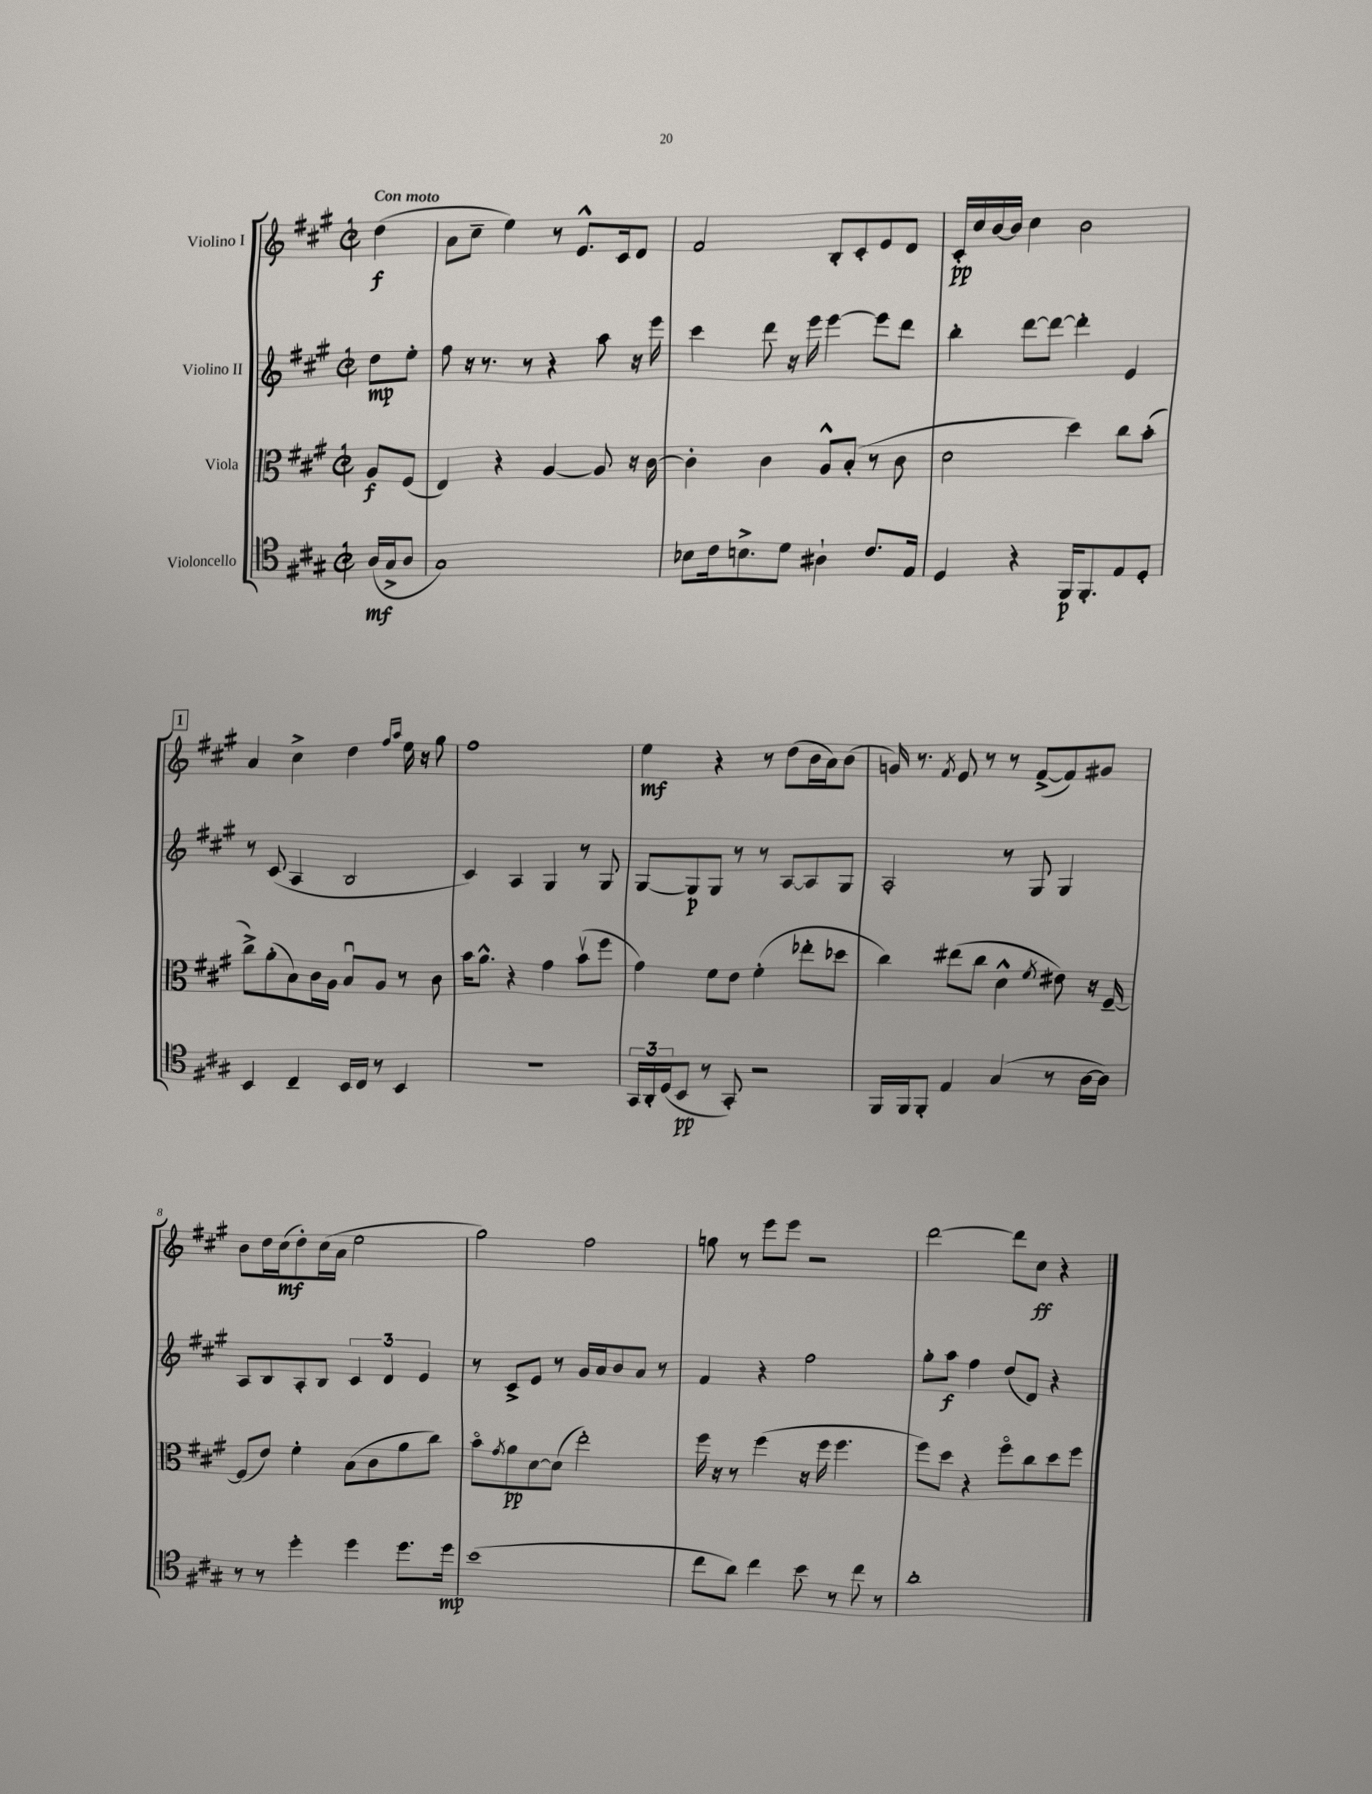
<<
\new StaffGroup <<
\new Staff = "s0" \with { instrumentName = "Violino I" } {
    \clef treble \key a \major \defaultTimeSignature \time 2/2 \partial 4 \tempo "Con moto"
    d''4\f( |
    a'8 cis''8-- e''4) r8 e'8.-^ cis'16 d'8 |
    fis'2 b8-. cis'8-. e'8 d'8 |
    cis'16-.\pp cis''16 b'16~ b'16 cis''4 b'2 |
    \mark \markup { \box "1" } a'4 cis''4-> d''4 \grace { fis''16 a''16 } e''16 r16 gis''8 |
    fis''1 |
    e''4\mf r4 r8 d''8( b'16 a'16) b'8( |
    g'16) r8. \acciaccatura { fis'8 } e'8 r8 r8 fis'8~->( fis'8) gis'8 |
    b'8 d''16 cis''16\mf( d''8-.) cis''16( a'16 e''2 |
    gis''2) fis''2 |
    g''8 r8 e'''8 e'''8 r2 |
    d'''2~ d'''8 cis''8\ff r4 \bar "|." |
}
\new Staff = "s1" \with { instrumentName = "Violino II" } {
    \clef treble \key a \major \defaultTimeSignature \time 2/2 \partial 4
    d''8\mp e''8-. |
    fis''8 r16 r8. r8 r4 a''8 r16 e'''16 |
    cis'''4 d'''8 r16 e'''16 e'''4~ e'''8 d'''8 |
    b''4-. d'''8~ d'''8~ d'''4-. e'4 |
    \mark \markup { \box "1" } r8 cis'8( a4 b2 |
    cis'4) a4 gis4 r8 gis8 |
    gis8~ gis8\p gis8 r8 r8 a8~ a8 gis8 |
    a2-. r8 gis8 gis4 |
    a8 b8 a8-. b8 \tuplet 3/2 { cis'4 d'4 e'4 } |
    r8 cis'8-> e'8 r8 gis'16 a'16 b'8 a'8 r8 |
    fis'4 r4 fis''2 |
    gis''8-. a''8\f fis''4 d''8( d'8) r4 \bar "|." |
}
\new Staff = "s2" \with { instrumentName = "Viola" } {
    \clef alto \key a \major \defaultTimeSignature \time 2/2 \partial 4
    a8\f fis8( |
    e4) r4 a4~ a8 r16 cis'16~ |
    cis'4-. cis'4 a8-^ b8-.( r8 cis'8 |
    d'2 d''4) cis''8 b'8-.( |
    \mark \markup { \box "1" } cis''8->) a'8-.( b8) cis'16 a16 b8\downbow a8 r8 cis'8 |
    b'16 a'8.-^ r4 gis'4 b'8\upbow( fis''8 |
    gis'4) fis'8 e'8 fis'4-.( ees''8-. des''8 |
    cis''4) eis''8( cis''8 d'4-^ \acciaccatura { fis'8 } eis'8) r16 fis16~-- |
    fis8( e'8) fis'4-. b8( cis'8 a'8 cis''8) |
    b'8\flageolet \acciaccatura { gis'8 } a'8\pp d'8~ d'8( e''2-.) |
    fis''16 r16 r8 fis''4( r16 fis''16 fis''4. |
    fis''8) d''8 r4 fis''8\flageolet cis''8 d''8 fis''8 \bar "|." |
}
\new Staff = "s3" \with { instrumentName = "Violoncello" } {
    \clef tenor \key a \major \defaultTimeSignature \time 2/2 \partial 4
    a16\mf( gis16-> a8 |
    gis1) |
    bes8 cis'16 b8.-> d'8 ais4-! cis'8. e16 |
    d4 r4 fis,16\p fis,8.-. e8 d8-. |
    \mark \markup { \box "1" } b,4 cis4-- b,16 cis16 r8 b,4 |
    R1 |
    \tuplet 3/2 { gis,16 a,16-. d16( } b,8\pp r8 gis,8-.) r2 |
    fis,16 fis,16 fis,8-. e4 gis4( r8 a16~ a16) |
    r8 r8 d''4-. d''4 d''8. d''16\mp |
    b'1( |
    cis''8 a'8) cis''4 b'8 r8 cis''8 r8 |
    a'1-. \bar "|." |
}
>>
>>
